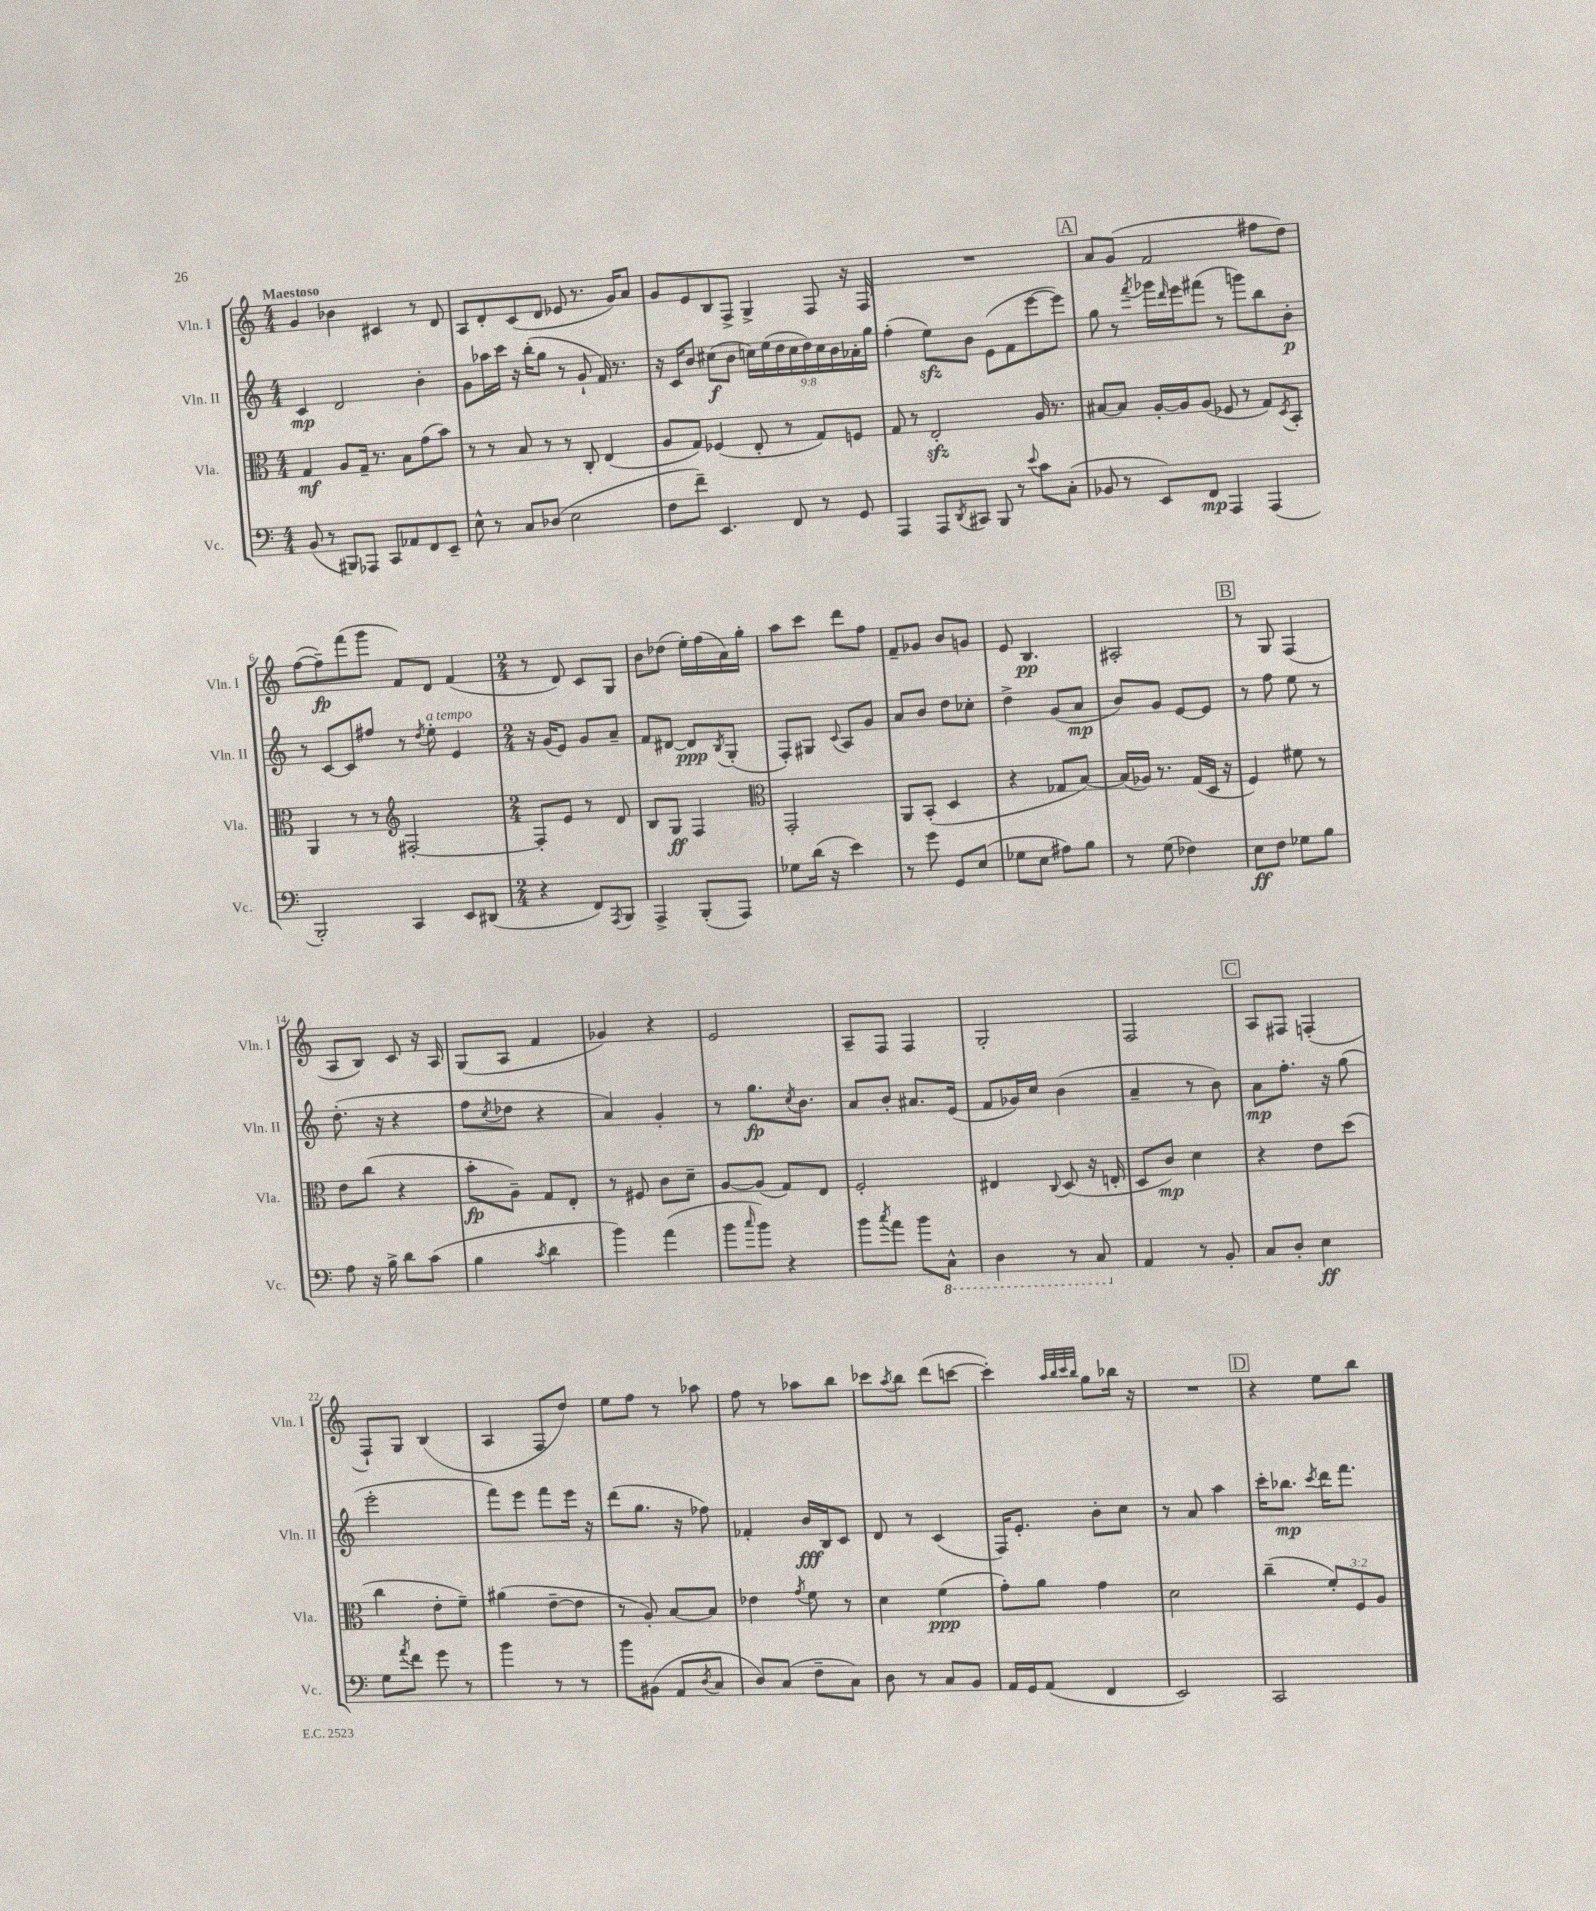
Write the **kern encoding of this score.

**kern	**kern	**kern	**kern
*staff4	*staff3	*staff2	*staff1
*clefF4	*clefC3	*clefG2	*clefG2
*k[]	*k[]	*k[]	*k[]
*M4/4	*M4/4	*M4/4	*M4/4
(8BB	4G	4c	4g
8r	.	.	.
8BBB#)	8A	2d	4b-
8AAA-	16G~	.	.
.	8.r	.	.
8CC	.	.	4c#
8AA-	8B	.	.
8FF	(8g	4b'	8r
8EE~	8b)	.	8d
=	=	=	=
8E^^	8r	8g	8A
8r	8r	16aa-	8d'
.	.	16ccc	.
8C	8B	16r	(8c
.	.	(16bb'	.
(8D-	8r	8gg	8d
2E	8r	8r	8e-
.	8C'	8g`	8.r
.	(4E	16f)	.
.	.	8.r	16g)
.	.	.	8a
=	=	=	=
8F	8A	16r	8g
.	.	16c	.
8f~)	8G)	8b	8e
4.EE	(4F-	(8cc#	8B
.	.	8b	8F^
.	8E'	18cc)	4G^
.	.	(18ee	.
.	.	18dd	.
8FF	8r	.	.
.	.	18cc	.
.	.	18dd)	.
8r	8G)	.	8F
.	.	18cc	.
.	.	18b	.
8GG	8F	.	16r
.	.	18a-'	.
.	.	.	16F
.	.	18gg	.
=	=	=	=
4AAA	8G	(4ff'	1r
.	8r	.	.
8AAA	2E'	8ee)	.
8qDD	.	.	.
8CC#	.	8b	.
8BBB	.	(8e	.
8r	.	8f	.
8qqe	.	.	.
8c	16A	[8eee	.
.	8.r	.	.
(8C'	.	8eee])	.
=	=	=	=
8BB-	[8B#	8gg	8a
8r	8B#]	8r	(8g
.	.	8qfff	.
8EE)	[16A'	16ggg-	2f
.	.	16qqddd	.
.	16A]	16eee	.
8FF	(8A	(8fff#	.
4AAA	8F-	8r	.
.	8r	8ggg)	.
(4AAA	8G)	8bb	8ff#
.	8qD	.	.
.	8BB'	8b'	8dd)
=	=	=	=
2BBB')	4AA	8r	([8ff
.	.	[8c	8ff~])
.	8r	8c]	(8fff
.	8r	8ff#	8ggg
*	*clefG2	*	*
4CC	[2F#'	8r	8f)
.	.	8qdd	.
.	.	8ee'	8d
8EE	.	4e	(4f
(8DD#	.	.	.
=	=	=	=
*M2/4	*M2/4	*M2/4	*M2/4
4r	8F#']	16r	8r
.	.	(16g	.
.	8e	8e)	8d)
8FF)	8r	8g	8c
8qAAA	.	.	.
8BBB	8d	8a~	8G
=	=	=	=
4AAA^	8B	8f	8b
.	8G	[8d#	(8dd-
(8BBB'	4F	8d#]	16ee')
.	.	.	(16ff
.	.	8qB	.
8AAA)	.	(8G'	16a)
.	.	.	16gg'
=	=	=	=
*	*clefC3	*	*
8G-	2GG'	8F')	8aa
(16d	.	8G#	8ccc
16r	.	.	.
.	.	8qqc	.
4e)	.	8A	8ddd
.	.	8g	8ff
=	=	=	=
8r	8AA	8a	8f~
8g	(8BB'	8b	8g-
8GG	4D	8dd	8b
(8E	.	8cc-'	8g
=	=	=	=
8G-	4r	4dd^	8e
8E	.	.	4.B
8A#)	8G-	(8g	.
8B	[8B)	8a	.
=	=	=	=
8r	(16B]	8b)	2A#'
.	16A-)	.	.
(8G	8.r	8g	.
4F-)	.	[8e	.
.	(16G	.	.
.	16D	8e]	.
.	16r	.	.
=	=	=	=
8E	4F)	8r	8r
8F	.	8ff	8G
8G-	8f#	8ee	(4F
8B	8r	8r	.
=	=	=	=
8A	8e	(8.dd'	8A
16r	(8cc	.	8B)
16B^	.	16r	.
8d	4r	4r	8c
(8c	.	.	16r
.	.	.	16A
=	=	=	=
4B	8b'	8ff	(8G
.	.	8qcc	.
.	8A~)	8dd-	8A
8qc	.	.	.
4d	8G	4r	4f
.	8E'	.	.
=	=	=	=
4b)	8r	4a)	4g-)
.	8F#	.	.
(4a	8c	4g'	4r
.	8d~	.	.
=	=	=	=
8b	[8A	8r	2e
16qqcc	.	.	.
8b)	(8A]	8.gg	.
4r	8G)	.	.
.	.	8qcc	.
.	.	8.b	.
.	8E	.	.
=	=	=	=
8b	2F'	8a	8A~
8qcc	.	.	.
8a	.	8b'	8F
8b	.	8.a#	4F
8CC^^	.	.	.
.	.	(16e	.
=	=	=	=
4DD	4E#	8f	2G'
.	.	16g-)	.
.	.	16cc	.
.	8qqC	.	.
8r	(8D	(4b	.
8CC	16r	.	.
.	16E'	.	.
=	=	=	=
4AA	8D	4a~	2F
.	8c)	.	.
8r	4d	8r	.
8BB'	.	8b)	.
=	=	=	=
8C	4r	8a	8A
8D'	.	8.ff'	8F#
4E	8e	.	(4F'
.	.	16r	.
.	(8dd	(8gg	.
=	=	=	=
8G	4cc	2eee'	8F`)
8qa	.	.	.
8f	.	.	8G
8g	8e'	.	(4B
8r	8f~)	.	.
=	=	=	=
4b	(4a#	8fff)	4A
.	.	8eee	.
8r	[8e~	8fff	8F
8r	8e]	16eee	8dd)
.	.	16r	.
=	=	=	=
8b	8r	(8ddd	8ee
(8BB#	8A')	8.gg	8ff
8AA	[8B	.	8r
.	.	16r	.
8qD	.	.	.
8C	8B]	8ff-)	8aa-
=	=	=	=
8D)	4e-	4f-'	8ff
(8C	.	.	8r
.	8qg	.	.
8F~	8f	16b	8aa-
.	.	16B	.
8C)	8r	8c	8bb
=	=	=	=
8D	4d	8d	8ccc-
.	.	.	8qaa
8r	.	8r	8bb
8C	(4f	(4c	(8ddd
8BB	.	.	[8ccc
=	=	=	=
16AA	8g')	16F)	4ccc'])
16GG	.	8.e'	.
(8AA	8a	.	.
.	.	.	32qqaa
.	.	.	32qqbb
.	.	.	32qqccc
.	.	.	32qqbb
4FF	4g	8b'	8gg
.	.	8cc	16bb-
.	.	.	16r
=	=	=	=
2EE)	2d	8r	2r
.	.	8a	.
.	.	4aa	.
=	=	=	=
2CC	(4cc~	16ccc'	4r
.	.	8.bb-	.
.	.	8qccc	.
.	12f')	16ddd	8ee
.	.	8.fff	.
.	12F	.	.
.	.	.	8bb
.	12A	.	.
==	==	==	==
*-	*-	*-	*-
